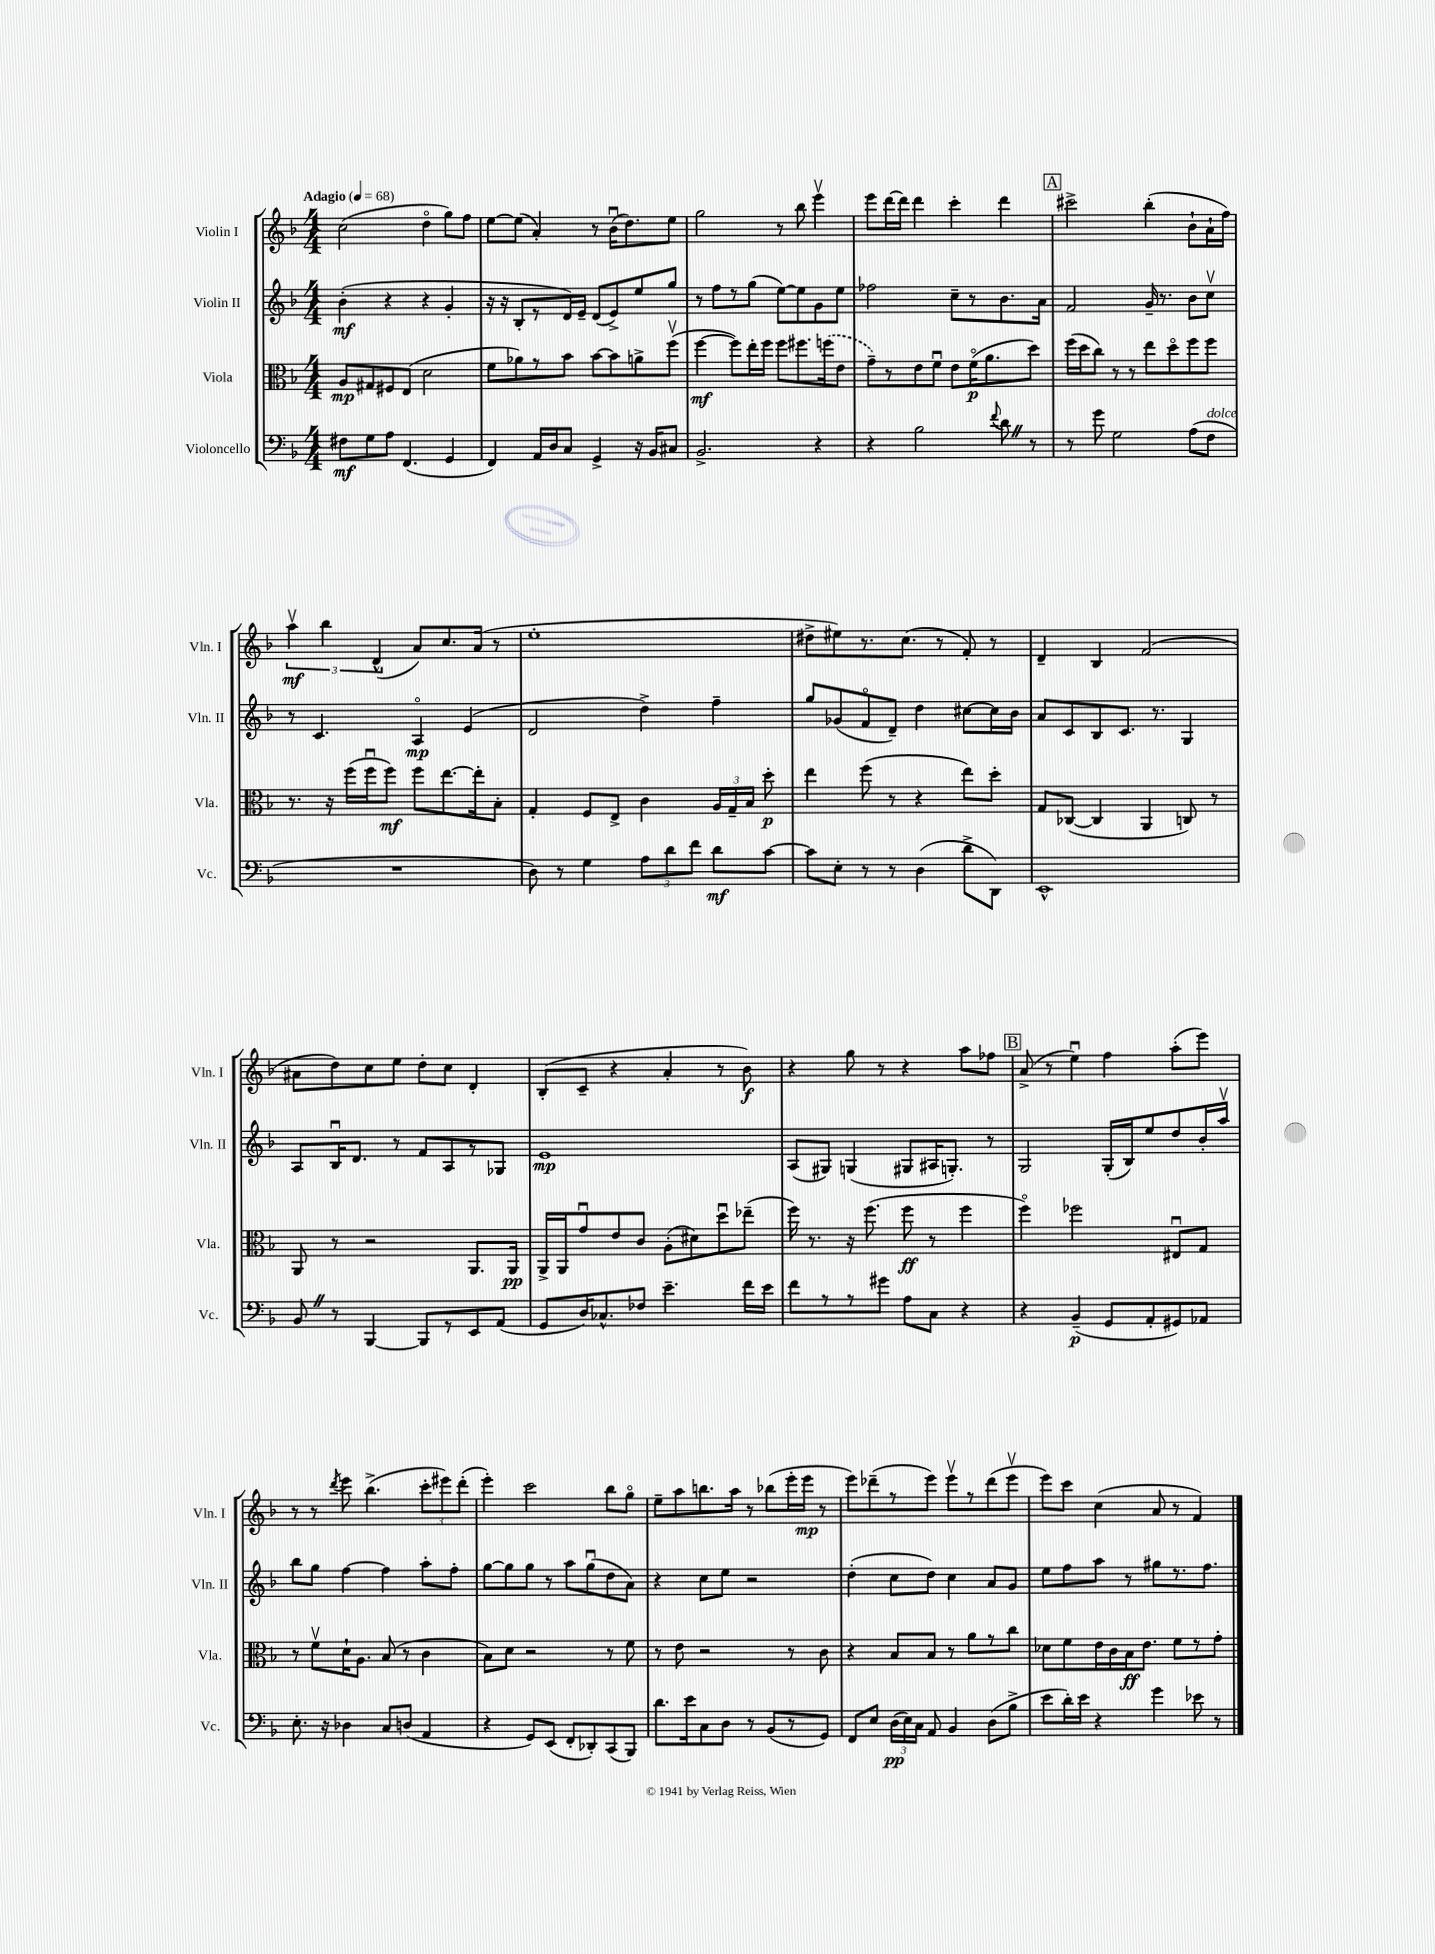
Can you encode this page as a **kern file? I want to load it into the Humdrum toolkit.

**kern	**kern	**kern	**kern
*staff4	*staff3	*staff2	*staff1
*clefF4	*clefC3	*clefG2	*clefG2
*k[b-]	*k[b-]	*k[b-]	*k[b-]
*M4/4	*M4/4	*M4/4	*M4/4
*MM68	*MM68	*MM68	*MM68
8F#\L	8A/L	(4b-'\	(2cc\
8G\	8G#/	.	.
8A\J	8F#/	4r	.
(4.FF/	(8E/J	.	.
.	2d\	4r	4ddo\
4GG/	.	4g'/	8gg\L)
.	.	.	8ff\J
=	=	=	=
4FF/)	8f\L	16r	[8ee\L
.	.	16r	.
.	8a-\)	8B-'/L	(8ee\]J
16AA/LL	8r	8r	4a'/)
16D/J	.	.	.
8C/J	8b-\J	16d/L)	.
.	.	16e~/JJ	.
4GG^/	[8b-\L	(8d/L	8r
.	8b-\]	8e^/)	(16b-u\LK
.	.	.	8.dd\)
16r	8a^\	8ee/	.
16BB-/LK	.	.	.
8C#/J	(8ffv\J	8gg/J	8ee\J
=	=	=	=
2.BB-^/	[4ff\	8r	2gg\
.	.	8ff\L	.
.	8ff\]L)	8r	.
.	16ee'\L	(8gg\J	.
.	16ff\JJ	.	.
.	8ff\L	[8ee\L)	8r
.	8.ff#\	8ee\]	8bb-\
4r	.	8g\	4eeev\
.	(16ff\k	.	.
.	8e\J	8ee\J	.
=	=	=	=
4r	8g~\L)	2ff-\	8eee\L
.	8r	.	[16ddd\L
.	.	.	16ddd\]JJ
2B-\	8e\	.	4ddd\
.	8fu\J	.	.
.	8e\L	8cc~\L	4ccc'\
.	(16fo\K	8r	.
.	8.a\	.	.
8qqf/	.	.	.
8d\	.	8.b-\	4ddd\
8r	8dd\J)	.	.
.	.	16a\Jk	.
=	=	=	=
8r	(16ff\LL	2f/	2ccc#^\
.	16dd\J	.	.
8g\	8cc\J)	.	.
2G\	8r	.	.
.	8r	.	.
.	8ee\L	16g~/	(4bb-'\
.	.	8.r	.
.	8ddo\	.	.
(8A\L	8ff\	8b-\L	8b-`\L
8F\J	8ff\J	8ccv\J	16a`\L
.	.	.	16ff\JJ)
=	=	=	=
1r	8.r	8r	6aav\
.	.	4.c/	.
.	.	.	6bb-\
.	16r	.	.
.	(16ff\LL	.	.
.	16ffu\J	.	.
.	.	.	(6d^^/
.	8ff\J)	.	.
.	8ff\L	4Ao/	8a/L)
.	[8.ee\	.	8.cc/
.	.	(4e/	.
.	16ee'\]k	.	(16a/Jk
.	8B-'\J	.	8r
=	=	=	=
8D\)	4G'/	2d/	1ee'
8r	.	.	.
4G\	8F/L	.	.
.	8E^/J	.	.
12A\L	4c\	4dd^\)	.
12d\	.	.	.
12f\J	.	.	.
8d\L	24A/LL	4ff~\	.
.	24G~/	.	.
.	24B-/JJ	.	.
[8c\J	8dd'\	.	.
=	=	=	=
8c\]L	4ee\	8gg/L	8dd#^\L
8E'\J	.	(8g-/	8ee#\)
8r	(8ff\	8fo/	8.r
8r	8r	8d~/J)	.
.	.	.	(8.cc\J
(4D\	4r	4dd\	.
.	.	.	8r
8d^\L	8ee\L)	[8cc#\L	8f'/)
8DD\J)	8dd'\J	16cc#\]L	8r
.	.	16b-\JJ	.
=	=	=	=
1EE^^	8G/L	8a/L	4d~/
.	([8C-/J	8c/	.
.	4C-/]	8B-/	4B-/
.	.	8.c/J	.
.	4AA/	.	(2f/
.	.	8.r	.
.	8C/)	4G/	.
.	8r	.	.
=	=	=	=
8BB-/	8AA/	8A/L	8a#\L
8r	8r	16B-u/K	8dd\)
.	.	8.d/J	.
[4BBB-/	2r	.	8cc\
.	.	8r	8ee\J
8BBB-/]L	.	8f/L	8dd'\L
8r	.	8A/	8cc\J
8EE/	8.AA/L	8r	4d'/
(8AA/J	.	8G-/J	.
.	16AA/Jk	.	.
=	=	=	=
8GG/L	16AA^/LL	1e	(8B-'/L
.	16AA/J	.	.
16D/K)	8gu/	.	8c~/J
8.C-^^/	.	.	.
.	8e/	.	4r
8F-/J	8c/J	.	.
4.e~\	(8A'\L	.	4a'/
.	8d#\)	.	.
.	8ddu\	.	8r
16f\LL	(8ee-~\J	.	8b-\)
16e\JJ	.	.	.
=	=	=	=
8f\L	16ff\)	(8A/L	4r
.	8.r	.	.
8r	.	8G#/J)	.
8r	16r	(4G/	8gg\
.	(8.ff\	.	.
8g#\J	.	.	8r
8A\L	8ff\	8G#/L	4r
8C\J	8r	16A#/K	.
.	.	8.G'/J)	.
4r	4ff\	.	8aa\L
.	.	8r	8ff-\J
=	=	=	=
4r	4ffo\)	2G/	(8a^/
.	.	.	8r
(4BB-~/	2ff-\	.	4eeu\)
8GG/L	.	(16G'/LL	4ff\
.	.	16B-/J)	.
8AA'/	.	8ee/	.
8GG#/)	8E#u/L	8dd/	(8aa'\L
8AA-/J	8G/J	16b-'/L	8eee\J)
.	.	16aav/JJ	.
=	=	=	=
8.E'\	8r	8bb-\L	8r
.	8fv\L	8gg\J	8r
16r	.	.	.
.	.	.	8qddd/
4D-\	16d`\K	[4ff\	8eee\
.	8.A\J	.	.
.	.	.	(4.bb-^\
8C/L	(8B-/	4ff\]	.
(8D/J	8r	.	.
4AA/	4c\	8aa'\L	12ccc'\L
.	.	.	12eee#\)
.	.	8ff'\J	.
.	.	.	(12ddd'\J
=	=	=	=
4r	8B-\L)	[8gg\L	4eee'\)
.	8d\J	8gg\]	.
8GG/L)	2r	8gg\J	2ccc\
(8EE/J	.	8r	.
8FF'/L	.	8aa\L	.
8DD-'/)	.	(8ggu\	.
(8CC/	8r	8dd\	8bb-\L
8BBB-/J)	8f\	8a\J)	8ggo\J
=	=	=	=
8.d\L	8r	4r	8ee~\L
.	8e\	.	8aa\
16e\k	.	.	.
8C\	2r	8cc\L	8.bb\
8D\J	.	8ee\J	.
.	.	.	16aa\Jk
8r	.	2r	8r
(8BB-/L	.	.	(8bb-\L
8r	8r	.	16eee'\L
.	.	.	16eee\JJ
8GG/J)	8c\	.	8r
=	=	=	=
8FF/L	4r	(4dd'\	8eee\L)
8E/J	.	.	(8ddd-~\
(24D\LL	8B-/L	8cc\L	8r
24E\)	.	.	.
24C\JJ	.	.	.
8AA/	8B-/J	8dd\J)	8eee\J)
4BB-/	8r	4cc\	8eeev\L
.	8a\L	.	8r
(8D\L	8r	8a/L	(8ddd-\
8B-^\J	8cc\J	8g/J	8eeev\J
=	=	=	=
8e\L	8d-\L	8ee\L	8eee\L)
16d'\L)	8f\	8ff\	8ccc\J
16e\JJ	.	.	.
4r	16e\L	8aa\J	(4cc\
.	16c\	.	.
.	16B-\J	8r	.
.	8.e\J	.	.
4g\	.	8gg#\L	8a/
.	8f\L	8.r	8r
8e-\	8r	.	4f/)
.	.	8.ff\J	.
8r	8g'\J	.	.
==	==	==	==
*-	*-	*-	*-
